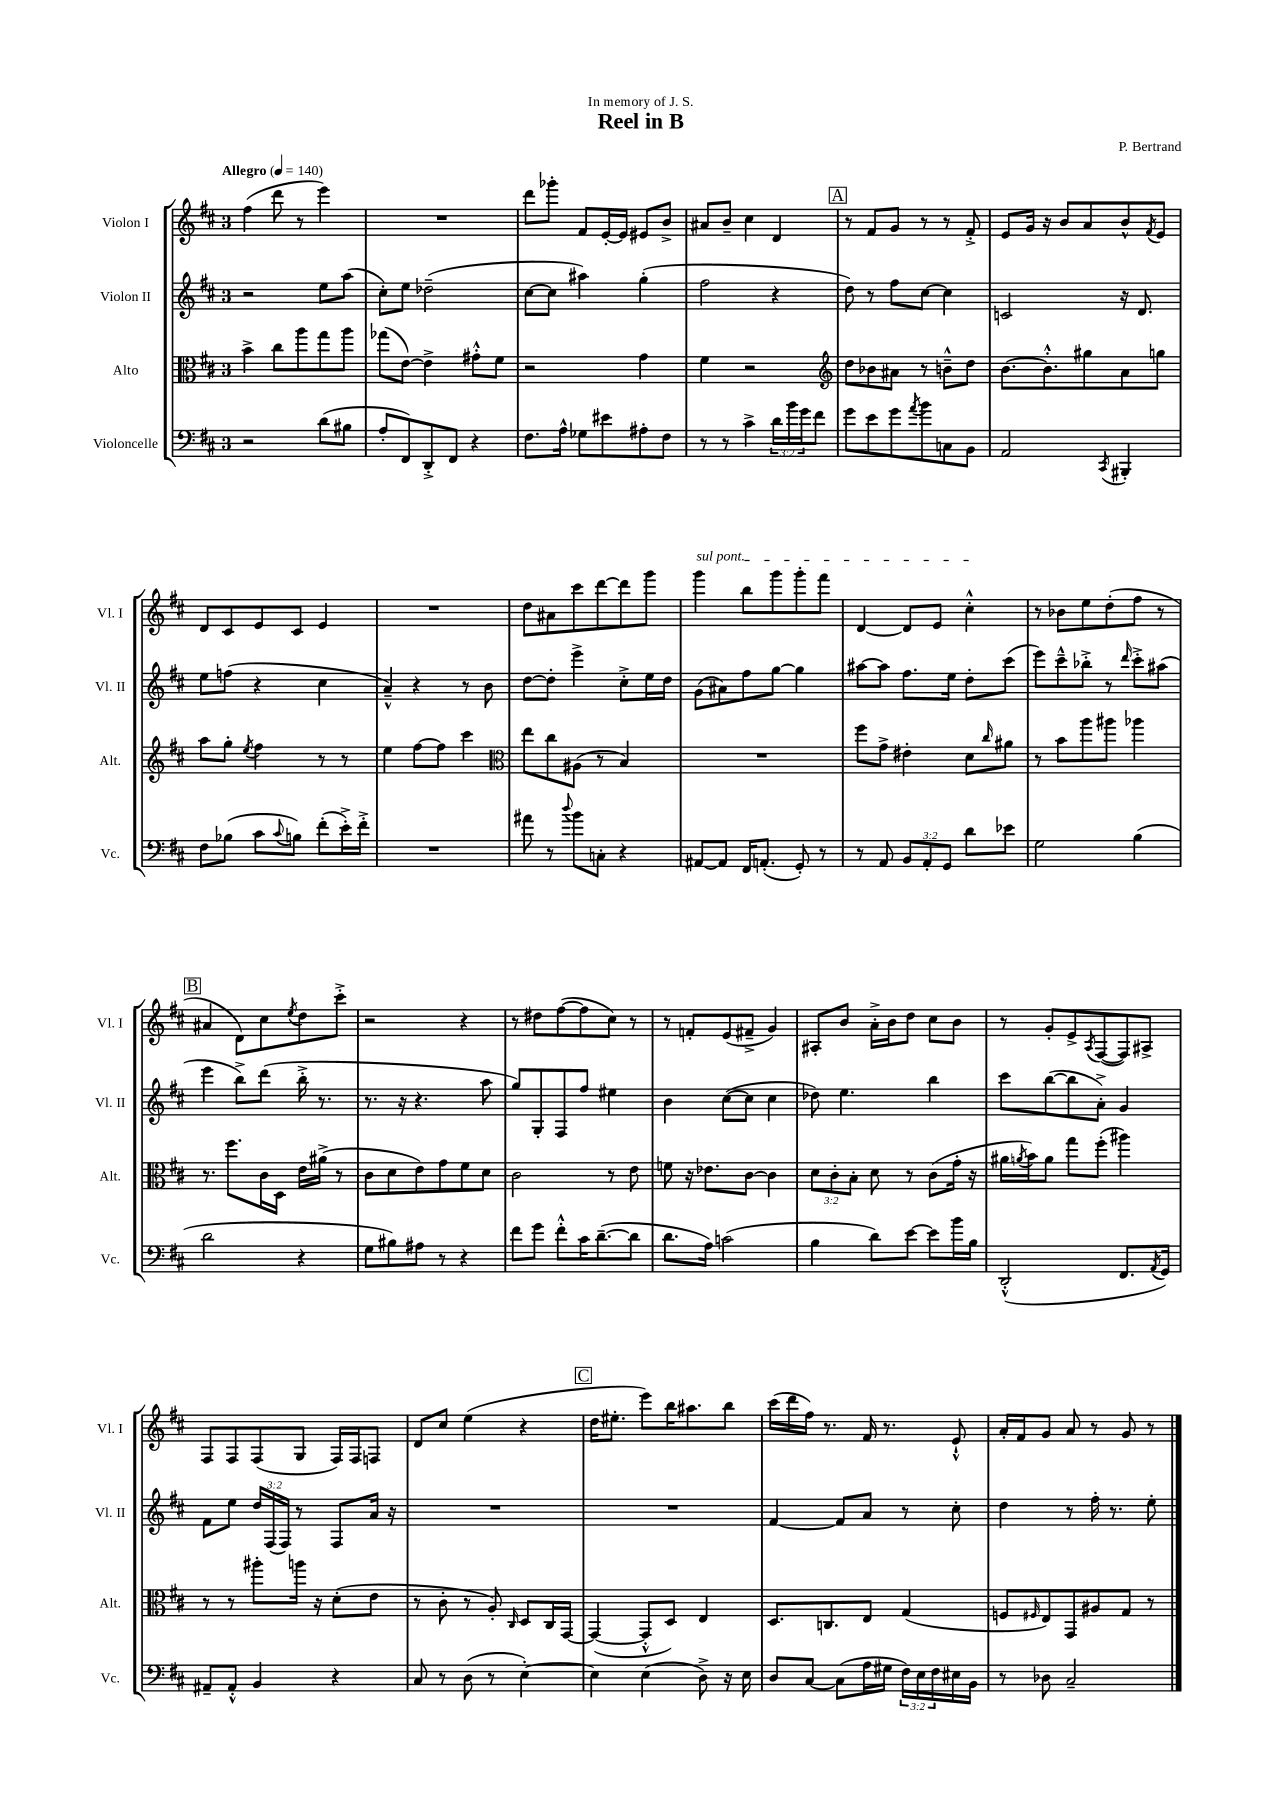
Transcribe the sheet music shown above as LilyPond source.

\header { title = "Reel in B" composer = "P. Bertrand" dedication = "In memory of J. S." }
<<
\new StaffGroup <<
\new Staff = "s0" \with { instrumentName = "Violon I" shortInstrumentName = "Vl. I" } {
    \clef treble \key d \major \once \override Staff.TimeSignature.style = #'single-digit \time 3/4 \tempo "Allegro" 4 = 140
    fis''4( d'''8 r8 e'''4) |
    R2. |
    d'''8 ges'''8-. fis'8 e'16~-. e'16 eis'8 b'8-> |
    ais'8 b'8-- cis''4 d'4 |
    \mark \markup { \box "A" } r8 fis'8 g'8 r8 r8 fis'8-.-> |
    e'8 g'16 r16 b'8 a'8 b'8-^ \acciaccatura { fis'8 } e'8 |
    d'8 cis'8 e'8 cis'8 e'4 |
    R2. |
    d''8 ais'8 cis'''8 d'''8~ d'''8 g'''8 |
    \once \override TextSpanner.bound-details.left.text = \markup { \italic "sul pont." } g'''4\startTextSpan b''8 g'''8 g'''8-. fis'''8 |
    d'4~ d'8 e'8 cis''4-.-^\stopTextSpan |
    r8 bes'8 e''8 d''8-.( fis''8 r8 |
    \mark \markup { \box "B" } ais'4 d'8) cis''8 \acciaccatura { e''8 } d''8 cis'''8-.-> |
    r2 r4 |
    r8 dis''8 fis''8~( fis''8 cis''8) r8 |
    r8 f'8-. e'8( fis'8---> g'4) |
    ais8-. b'8 a'16-.-> b'16 d''8 cis''8 b'8 |
    r8 g'8-. e'8-> \acciaccatura { a8 } fis8~( fis8) ais8-> |
    fis8 fis8 fis8( g8 fis16) fis16 f8 |
    d'8 cis''8 e''4( r4 |
    \mark \markup { \box "C" } d''16 eis''8.-. e'''8) b''16 ais''8. b''8 |
    cis'''16( d'''16 fis''16) r8. fis'16 r8. e'8-!-^ |
    a'16-. fis'16 g'8 a'8 r8 g'8 r8 \bar "|." |
}
\new Staff = "s1" \with { instrumentName = "Violon II" shortInstrumentName = "Vl. II" } {
    \clef treble \key d \major \once \override Staff.TimeSignature.style = #'single-digit \time 3/4 \override Staff.TupletNumber.text = #tuplet-number::calc-fraction-text
    r2 e''8 a''8( |
    cis''8-.) e''8 des''2--( |
    cis''8~ cis''8 ais''4) g''4-.( |
    fis''2 r4 |
    \mark \markup { \box "A" } d''8) r8 fis''8 cis''8~ cis''4 |
    c'2 r16 d'8. |
    e''8 f''8( r4 cis''4 |
    a'4---^) r4 r8 b'8 |
    d''8~ d''8-. e'''4-> cis''8-.-> e''16 d''16 |
    g'8( ais'8) fis''8 g''8~ g''4 |
    ais''8~ ais''8 fis''8. e''16 d''8-. cis'''8( |
    e'''8) cis'''8---^ bes''8-.-> r8 \grace { d'''16 } cis'''8-.-> ais''8( |
    \mark \markup { \box "B" } e'''4 b''8->) d'''8( b''16-.-> r8. |
    r8. r16 r4. a''8 |
    g''8) g8-. fis8 fis''8 eis''4 |
    b'4 cis''8~( cis''8 cis''4 |
    des''8) e''4. b''4 |
    cis'''8 b''8~( b''8 a'8-.->) g'4 |
    fis'8 e''8 \tuplet 3/2 { d''16 fis16( fis16) } r8 fis8 a'16 r16 |
    R2. |
    \mark \markup { \box "C" } R2. |
    fis'4~ fis'8 a'8 r8 cis''8-. |
    d''4 r8 fis''16-. r8. e''8-. \bar "|." |
}
\new Staff = "s2" \with { instrumentName = "Alto" shortInstrumentName = "Alt." } {
    \clef alto \key d \major \once \override Staff.TimeSignature.style = #'single-digit \time 3/4 \override Staff.TupletNumber.text = #tuplet-number::calc-fraction-text
    b'4-> cis''8 a''8 g''8 a''8 |
    ges''8( e'8~) e'4-> gis'8-.-^ fis'8 |
    r2 g'4 |
    fis'4 r2 |
    \mark \markup { \box "A" } \clef treble d''8 bes'8 ais'8 r8 b'8---^ d''8 |
    b'8.~ b'8.-.-^ gis''8 a'8 g''8 |
    a''8 g''8-. \acciaccatura { e''8 } fis''4 r8 r8 |
    e''4 fis''8~ fis''8 cis'''4 |
    \clef alto e''8 cis''8 ais8( r8 b4) |
    R2. |
    fis''8 g'8-> eis'4-. d'8 \grace { cis''16 } ais'8 |
    r8 b'8 a''8 ais''8 aes''4 |
    \mark \markup { \box "B" } r8. fis''8. cis'16 d16 e'16 ais'16->( r8 |
    cis'8 d'8 e'8) g'8 fis'8 d'8 |
    cis'2 r8 e'8 |
    f'8 r16 ees'8. cis'8~ cis'4 |
    \tuplet 3/2 { d'8 cis'8-. b8-. } d'8 r8 cis'8( g'16-. r16 |
    ais'16 \acciaccatura { a'8 } b'16) a'8 g''8 fis''8-.( ais''4) |
    r8 r8 ais''8-. a''16 r16 d'8-.( e'8 |
    r8 cis'8-. r8 a8-.) \grace { cis16 } d8 cis16 g,16~ |
    \mark \markup { \box "C" } g,4~( g,8-.-^ d8) e4 |
    d8. c8. e8 g4( |
    f8 \grace { fis16 } e8) g,8 ais8 g8 r8 \bar "|." |
}
\new Staff = "s3" \with { instrumentName = "Violoncelle" shortInstrumentName = "Vc." } {
    \clef bass \key d \major \once \override Staff.TimeSignature.style = #'single-digit \time 3/4 \override Staff.TupletNumber.text = #tuplet-number::calc-fraction-text
    r2 d'8( bis8 |
    a8-. fis,8) d,8-.-> fis,8 r4 |
    fis8. a16-^ ges8 eis'8 ais8-. fis8 |
    r8 r8 cis'4-> \tuplet 3/2 { d'16 b'16 g'16 } fis'8 |
    \mark \markup { \box "A" } g'8 e'8 g'8 \acciaccatura { a'8 } b'8 c8 b,8 |
    a,2 \acciaccatura { cis,8 } bis,,4-. |
    fis8 bes8( cis'8 \appoggiatura { cis'8 } b8) fis'8-.( e'16-.->) fis'16-.-> |
    R2. |
    ais'8 r8 \appoggiatura { d''8 } b'8 c8-. r4 |
    ais,8~ ais,8 fis,16 a,8.-.( g,8-.) r8 |
    r8 a,8 \tuplet 3/2 { b,8 a,8-. g,8 } d'8 ees'8 |
    g2 b4( |
    \mark \markup { \box "B" } d'2 r4 |
    g8 bis8) ais8 r8 r4 |
    fis'8 g'8 fis'8-.-^ cis'16 d'8.~--( d'8 |
    d'8. a16) c'2( |
    b4 d'8) e'8~ e'8 b'16 b16 |
    d,2-.-^( fis,8. \acciaccatura { a,8 } g,16) |
    ais,8-- ais,8-.-^ b,4 r4 |
    cis8 r8 d8( r8 e4~-.) |
    \mark \markup { \box "C" } e4 e4( d8->) r16 e16 |
    d8 cis8~ cis8( a16 gis16 \tuplet 3/2 { fis16) e16 fis16 } eis16 b,16 |
    r8 des8 cis2-- \bar "|." |
}
>>
>>
\layout { \context { \Score \remove "Bar_number_engraver" } }
